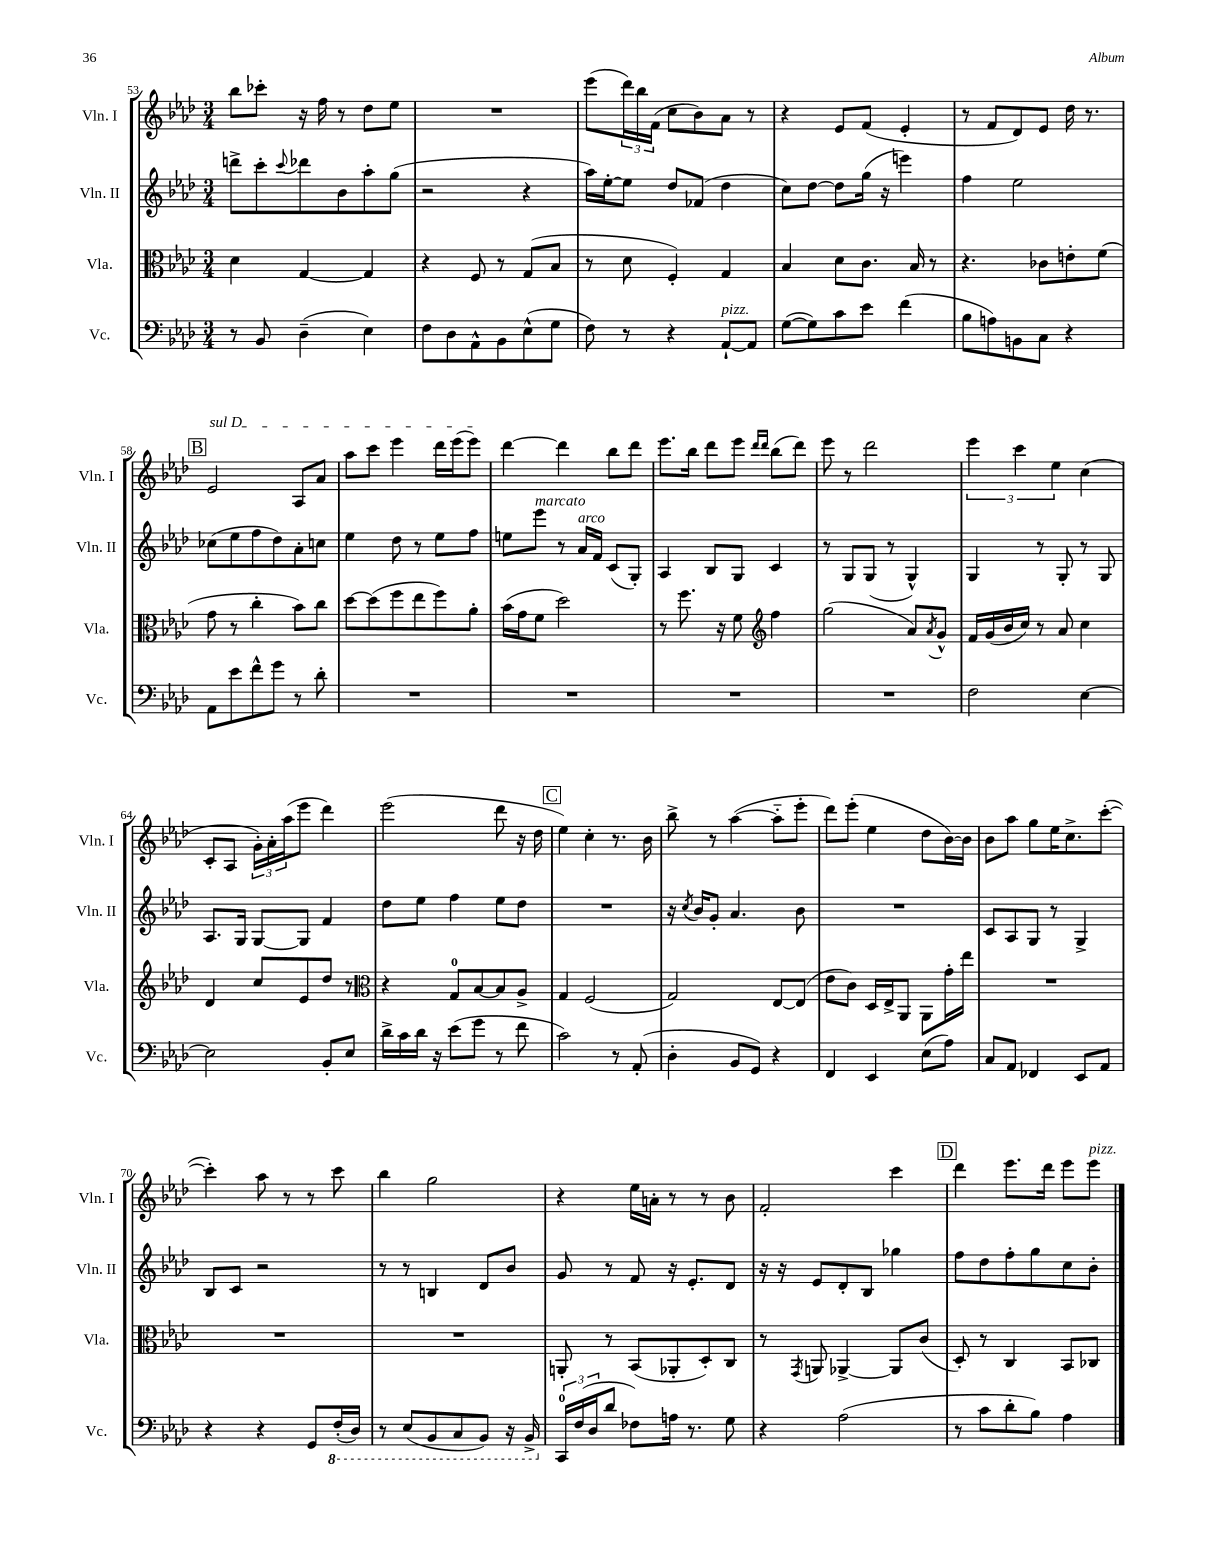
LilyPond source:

<<
\new StaffGroup <<
\new Staff = "s0" \with { instrumentName = "Vln. I" shortInstrumentName = "Vln. I" } {
    \clef treble \key aes \major \numericTimeSignature \time 3/4
    bes''8 ces'''8-. r16 f''16 r8 des''8 ees''8 |
    R2. |
    ees'''8( \tuplet 3/2 { des'''16) bes''16 f'16( } c''8 bes'8) aes'8 r8 |
    r4 ees'8 f'8( ees'4-. |
    r8 f'8 des'8) ees'8 des''16 r8. |
    \mark \markup { \box "B" } \once \override TextSpanner.bound-details.left.text = \markup { \italic "sul D" } ees'2\startTextSpan aes8 aes'8 |
    aes''8 c'''8 ees'''4 des'''16 ees'''16( ees'''8\stopTextSpan) |
    des'''4~ des'''4 bes''8 des'''8 |
    ees'''8. bes''16 des'''8 ees'''8 \grace { des'''16 des'''16 } bes''8( des'''8) |
    ees'''8 r8 des'''2 |
    \tuplet 3/2 { ees'''4 c'''4 ees''4 } c''4( |
    c'8-. aes8 \tuplet 3/2 { g'16-.) aes'16-. aes''16( } ees'''8 des'''4) |
    ees'''2( des'''8 r16 des''16 |
    \mark \markup { \box "C" } ees''4) c''4-. r8. bes'16 |
    bes''8-> r8 aes''4~( aes''8-_ ees'''8-. |
    des'''8) ees'''8-.( ees''4 des''8 bes'16~) bes'16 |
    bes'8 aes''8 g''8 ees''16 c''8.-> c'''8~-.( |
    c'''4-.) aes''8 r8 r8 c'''8 |
    bes''4 g''2 |
    r4 ees''16 a'16-. r8 r8 bes'8 |
    f'2-. c'''4 |
    \mark \markup { \box "D" } des'''4 ees'''8. des'''16 ees'''8 ees'''8^\markup { \italic "pizz." } \bar "|." |
}
\new Staff = "s1" \with { instrumentName = "Vln. II" shortInstrumentName = "Vln. II" } {
    \clef treble \key aes \major \numericTimeSignature \time 3/4
    d'''8-> c'''8-. \appoggiatura { c'''8 } des'''8 bes'8 aes''8-. g''8( |
    r2 r4 |
    aes''16) ees''16~-. ees''8 des''8 fes'8( des''4 |
    c''8) des''8~ des''8 g''16( r16 e'''4) |
    f''4 ees''2 |
    \mark \markup { \box "B" } ces''8( ees''8 f''8 des''8) aes'8-. c''8 |
    ees''4 des''8 r8 ees''8 f''8 |
    e''8 ees'''8^\markup { \italic "marcato" } r8 aes'16^\markup { \italic "arco" } f'16 c'8( g8-.) |
    aes4 bes8 g8 c'4 |
    r8 g8 g8( r8 g4-^) |
    g4 r8 g8-. r8 g8 |
    aes8. g16 g8~ g8 f'4 |
    des''8 ees''8 f''4 ees''8 des''8 |
    \mark \markup { \box "C" } R2. |
    r16 \acciaccatura { c''8 } bes'16 g'8-. aes'4. bes'8 |
    R2. |
    c'8 aes8 g8 r8 g4-> |
    bes8 c'8 r2 |
    r8 r8 b4 des'8 bes'8 |
    g'8 r8 f'8 r16 ees'8.-. des'8 |
    r16 r16 ees'8 des'8-. bes8 ges''4 |
    \mark \markup { \box "D" } f''8 des''8 f''8-. g''8 c''8 bes'8-. \bar "|." |
}
\new Staff = "s2" \with { instrumentName = "Vla." shortInstrumentName = "Vla." } {
    \clef alto \key aes \major \numericTimeSignature \time 3/4
    des'4 g4~ g4 |
    r4 f8 r8 g8( bes8 |
    r8 des'8 f4-.) g4 |
    bes4 des'8 c'8. bes16 r8 |
    r4. ces'8 e'8-. f'8( |
    \mark \markup { \box "B" } g'8 r8 c''4-. bes'8) c''8 |
    des''8~ des''8( f''8 ees''8 f''8) aes'8-. |
    bes'16( g'16 f'8 des''2) |
    r8 f''8. r16 f'8 \clef treble f''4 |
    g''2( aes'8) \acciaccatura { aes'8 } g'8-^ |
    f'16 g'16( bes'16 c''16) r8 aes'8 c''4 |
    des'4 c''8 ees'8 des''8 r8 |
    \clef alto r4 g8-0 bes8~ bes8 aes8-> |
    \mark \markup { \box "C" } g4 f2( |
    g2) ees8~ ees8( |
    ees'8 c'8) des16 ees16-> aes,8 aes,8 g'16-. ees''16 |
    R2. |
    R2. |
    R2. |
    a,8-. r8 bes,8( aes,8-. des8-.) c8 |
    r8 \acciaccatura { g,8 } a,8 aes,4~-> aes,8 c'8( |
    \mark \markup { \box "D" } des8-.) r8 c4 bes,8 ces8 \bar "|." |
}
\new Staff = "s3" \with { instrumentName = "Vc." shortInstrumentName = "Vc." } {
    \clef bass \key aes \major \numericTimeSignature \time 3/4
    r8 bes,8 des4--( ees4) |
    f8 des8 aes,8-^ bes,8 ees8-^( g8 |
    f8) r8 r4 aes,8~-!^\markup { \italic "pizz." } aes,8 |
    g8~( g8) c'8 ees'8 f'4( |
    bes8 a8) b,8 c8 r4 |
    \mark \markup { \box "B" } aes,8 ees'8 f'8-^ g'8 r8 des'8-. |
    R2. |
    R2. |
    R2. |
    R2. |
    f2 ees4~ |
    ees2 bes,8-. ees8 |
    des'16-> c'16 des'16 r16 ees'8( g'8 r8 f'8 |
    \mark \markup { \box "C" } c'2) r8 aes,8-.( |
    des4-. bes,8 g,8) r4 |
    f,4 ees,4 ees8( aes8) |
    c8 aes,8 fes,4 ees,8 aes,8 |
    r4 r4 g,8 \ottava #-1 f,16-.( des,16) |
    r8 ees,8( bes,,8 c,8 bes,,8) r16 bes,,16-> \ottava #0 |
    \tuplet 3/2 { c,16-0 f16( des16 } des'8 fes8) a16 r8. g8 |
    r4 aes2( |
    \mark \markup { \box "D" } r8 c'8 des'8-. bes8) aes4 \bar "|." |
}
>>
>>
\layout { \context { \Score currentBarNumber = #53 } }
